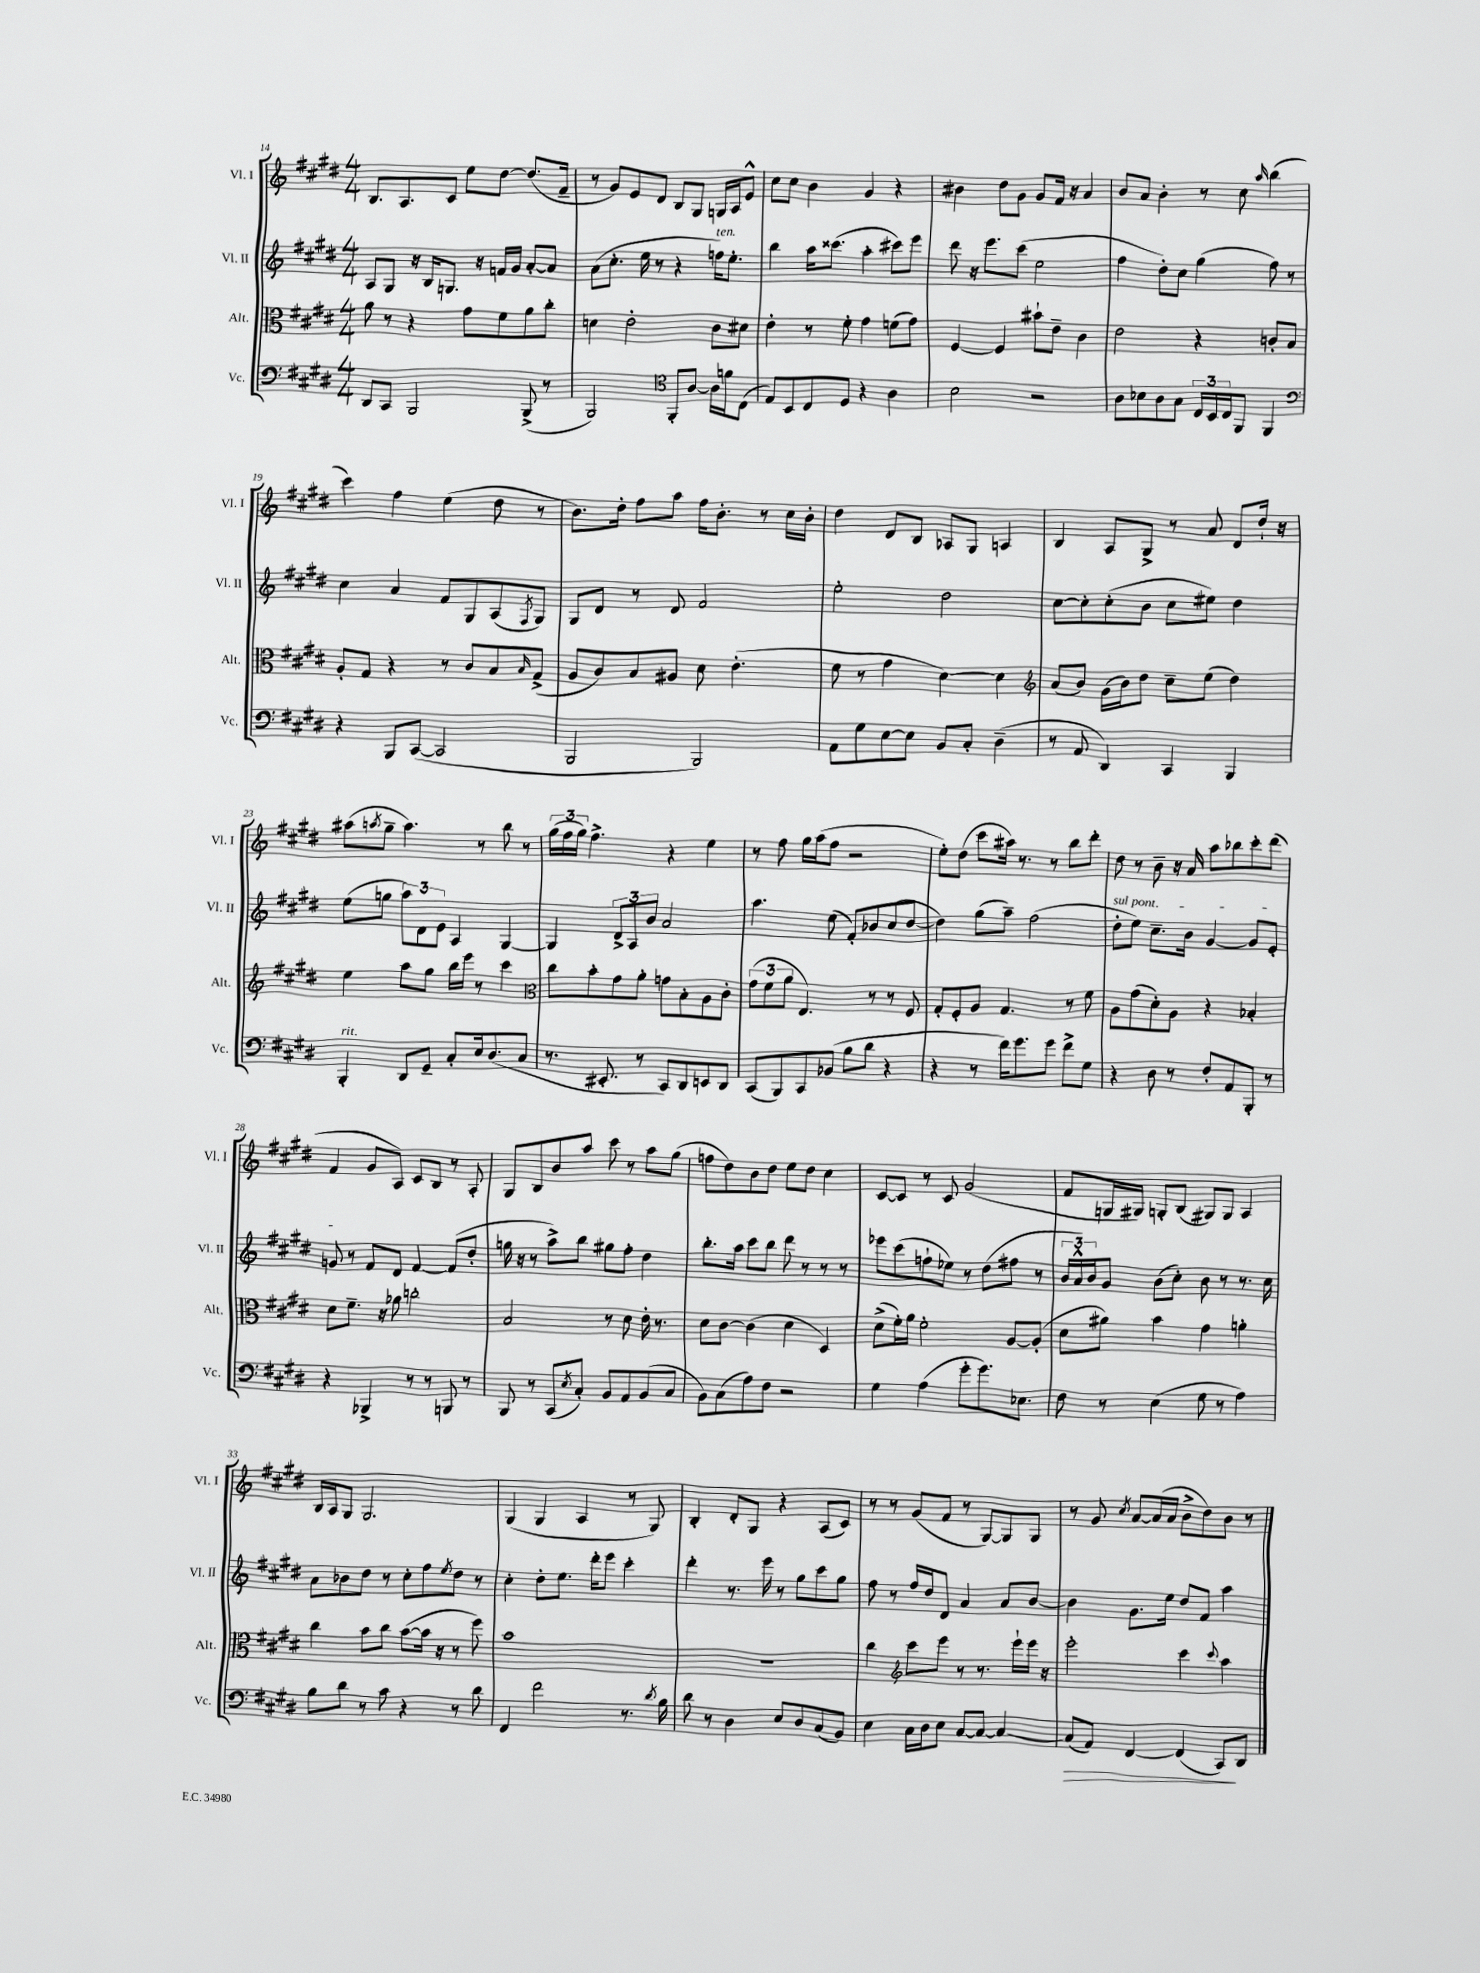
<<
\new StaffGroup <<
\new Staff = "s0" \with { instrumentName = "Vl. I" shortInstrumentName = "Vl. I" } {
    \clef treble \key e \major \numericTimeSignature \time 4/4
    b8. a8. cis'8 e''8 dis''8~ dis''8.( fis'16-- |
    r8 gis'8) e'8 dis'8 b8 gis8 g16 a16 e'8-^ |
    cis''8 cis''8 b'4 gis'4 r4 |
    bis'4 dis''8 gis'8 gis'8 fis'16 r16 a'4 |
    b'8 a'8 b'4-. r8 cis''8 \grace { a''16 } b''4( |
    cis'''4) fis''4 e''4( dis''8 r8 |
    b'8.) dis''16-. fis''8 a''8 fis''16 b'8.-. r8 cis''16 b'16-. |
    dis''4 dis'8 b8 aes8 gis8 a4 |
    b4 a8 gis8-> r8 a'8 dis'8 dis''16-! r16 |
    ais''8( \acciaccatura { a''8 } gis''8-- a''4.) r8 b''8 r8 |
    \tuplet 3/2 { gis''16( fis''16 gis''16) } fis''4.-> r4 e''4 |
    r8 fis''8 gis''16 a''16( fis''8 r2 |
    e''8-.) dis''8( cis'''8 ais''16) r8. r8 b''8 dis'''8-. |
    dis''8 r8 b'8-- r16 a'16 a''8 bes''8 cis'''8-. dis'''8( |
    fis'4 gis'8 a8) cis'8 b8 r8 a8-. |
    gis8 b8 b'8 a''8 cis'''8 r8 a''8 gis''8( |
    f''8 dis''8) b'8 dis''8 e''8 dis''8 cis''4 |
    cis'8~ cis'8 r8 cis'8 gis'2( |
    fis'8 g16 gis16) g8-. b8( gis8) gis8 a4 |
    b16 a16 gis8 gis2. |
    gis4( gis4 a4 r8 gis8) |
    b4-. dis'8-. gis8 r4 a8( cis'8) |
    r8 r8 gis'8( fis'8 r8 gis8~) gis8 gis8 |
    r8 gis'8 \acciaccatura { cis''8 } a'8~ a'16( a'16 b'8-> dis''8) b'8 r8 \bar "|." |
}
\new Staff = "s1" \with { instrumentName = "Vl. II" shortInstrumentName = "Vl. II" } {
    \clef treble \key e \major \numericTimeSignature \time 4/4
    a8 gis8 r16 b16 g8. r16 f'16 gis'16 a'8~-. a'8 |
    a'8( cis''8.-. e''16 r8 r4 f''16^\markup { \italic "ten." }) e''8.-. |
    b''4 a''16 cisis'''8.( a''4-. cis'''8) e'''8 |
    dis'''8 r16 e'''8. cis'''8( e''2 |
    fis''4 dis''8-.) cis''8 gis''4( fis''8) r8 |
    cis''4 a'4 fis'8 gis8 a8( \acciaccatura { fis8 } gis8) |
    gis8 dis'8 r8 dis'8 fis'2 |
    e''2-. dis''2 |
    cis''8~ cis''8-. cis''8-.( b'8 cis''8 eis''8) dis''4 |
    e''8( g''8 \tuplet 3/2 { a''8) dis'8 e'8 } a4 gis4~ |
    gis4 \tuplet 3/2 { dis'8-> a8 b'8 } a'2 |
    a''4. e''8( fis'8-.) bes'8 cis''8( dis''8~ |
    dis''4) gis''8( a''8--) fis''2( |
    \once \override TextSpanner.bound-details.left.text = \markup { \italic "sul pont." } dis''8-.\startTextSpan e''8) cis''8.-- b'16 gis'4~ gis'8 e'8-. |
    g'8\stopTextSpan r8 fis'8 dis'8 fis'4~ fis'8( dis''8-. |
    g''16 r16 r8 a''8->) b''8 gis''8 fis''8-. dis''4 |
    b''8.-. a''16 cis'''8 b''8 dis'''8 r8 r8 r8 |
    ees'''8 cis'''8( f''8-! ees''8) r8 dis''8( fis''8 r8 |
    \tuplet 3/2 { b'16 a'16-^) b'16 } gis'8 b'8( cis''8-.) b'8 r8 r8. cis''16 |
    a'8 bes'8 dis''8 r8 cis''8-. fis''8 \acciaccatura { e''8 } dis''8 r8 |
    cis''4-. dis''8-. e''8. dis'''16-. e'''8 cis'''4-. |
    dis'''4-. r8. e'''16 r8 gis''8 cis'''8 gis''8 |
    fis''8 r8 fis''16 dis''16 dis'8 a'4 a'8 b'8~ |
    b'4 gis'8. e''16 dis''8 fis'8 a''4 \bar "|." |
}
\new Staff = "s2" \with { instrumentName = "Alt." shortInstrumentName = "Alt." } {
    \clef alto \key e \major \numericTimeSignature \time 4/4
    a'8 r8 r4 gis'8 fis'8 a'8 cis''8-. |
    d'4 e'2-. cis'8 dis'8 |
    e'4-. r8 fis'8-. gis'4 f'8( gis'8) |
    fis4~ fis4 bis'8-! e'8-- cis'4 |
    e'2 r4 c'8-. b8 |
    a8-. gis8 r4 r8 cis'8 b8 \grace { b16 } gis8->( |
    a8 cis'8) b8 ais8 dis'8 e'4.-.( |
    fis'8 r8 gis'4 dis'4~) dis'4 |
    \clef treble a'8( b'8) gis'16( b'16) dis''8 cis''8-- e''8( dis''4) |
    e''4 a''8 gis''8 b''16 e'''16 r8 cis'''4 |
    \clef alto cis''8 b'8-. gis'8 a'8-. g'8 b8-. a8 cis'8-. |
    \tuplet 3/2 { gis'8( fis'8 a'8 } e4.) r8 r8 fis8 |
    gis8-. fis8-. a8 gis4. r8 fis'8 |
    a8 gis'8( dis'8-.) a8 r4 bes4-. |
    dis'8 fis'8.-- r16 aes'8 c''2-. |
    b2 r8 dis'8 e'16-. r8. |
    dis'8 cis'8~ cis'4( dis'4 dis4) |
    dis'8->( fis'16-.) a'16 fis'2-. a8~ a8-.( |
    dis'8 ais'8) b'4 gis'4 a'4-. |
    cis''4 b'8 cis''8 b'8~( b'16 r16 r8 fis''8) |
    b'1 |
    r1 |
    cis''4 \clef treble cis'''8 e'''8 r8 r8. e'''16-! e'''16 r16 |
    e'''2-. cis'''4 \appoggiatura { cis'''8 } a''4 \bar "|." |
}
\new Staff = "s3" \with { instrumentName = "Vc." shortInstrumentName = "Vc." } {
    \clef bass \key e \major \numericTimeSignature \time 4/4
    dis,8 cis,8 b,,2 b,,8->( r8 |
    b,,2) \clef tenor fis,8-. a8~ a16 f'16 cis8( |
    e8) b,8 cis8 dis8 r4 a4 |
    b2 r2 |
    a8 bes8 a8 gis8 \tuplet 3/2 { cis16 b,16 cis16 } fis,8 fis,4 |
    \clef bass r4 b,,8 cis,8~( cis,2 |
    b,,2 b,,2) |
    a,8 gis8 e8~ e8 b,8 cis8-. dis4--( |
    r8 a,8 dis,4) cis,4 b,,4 |
    b,,4-.^\markup { \italic "rit." } dis,8 gis,8-- cis8-. e16 dis8.( cis8 |
    r8. eis,8.-. r8 cis,8) dis,8 e,8 dis,8 |
    cis,8( b,,8) cis,8 bes,8( b8 dis'8 r4 |
    r4 r8 fis'16) gis'8. gis'8 fis'8-> gis8 |
    r4 dis8 r8 fis8-. a,8 b,,8-. r8 |
    r4 bes,,4-> r8 r8 b,,8 r8 |
    b,,8 r8 cis,8( \acciaccatura { e8 } cis8-.) b,8 a,8 b,8( cis8 |
    b,8) cis8( a8) fis8 r2 |
    gis4 a4( gis'8-. gis'8.) ees8. |
    fis8 r8 e4( gis8 r8 a4) |
    b8 dis'8 r8 cis'8 r4 r8 dis'8 |
    fis,4 fis'2 r8. \acciaccatura { dis'8 } b16 |
    dis'8 r8 dis4 e8 dis8 cis8( b,8) |
    e4 cis16 dis16 e8 cis8~ cis8~ cis4~ |
    cis8\>( a,8) fis,4~ fis,4( cis,8\!) dis,8 \bar "|." |
}
>>
>>
\layout { \context { \Score currentBarNumber = #14 } }
